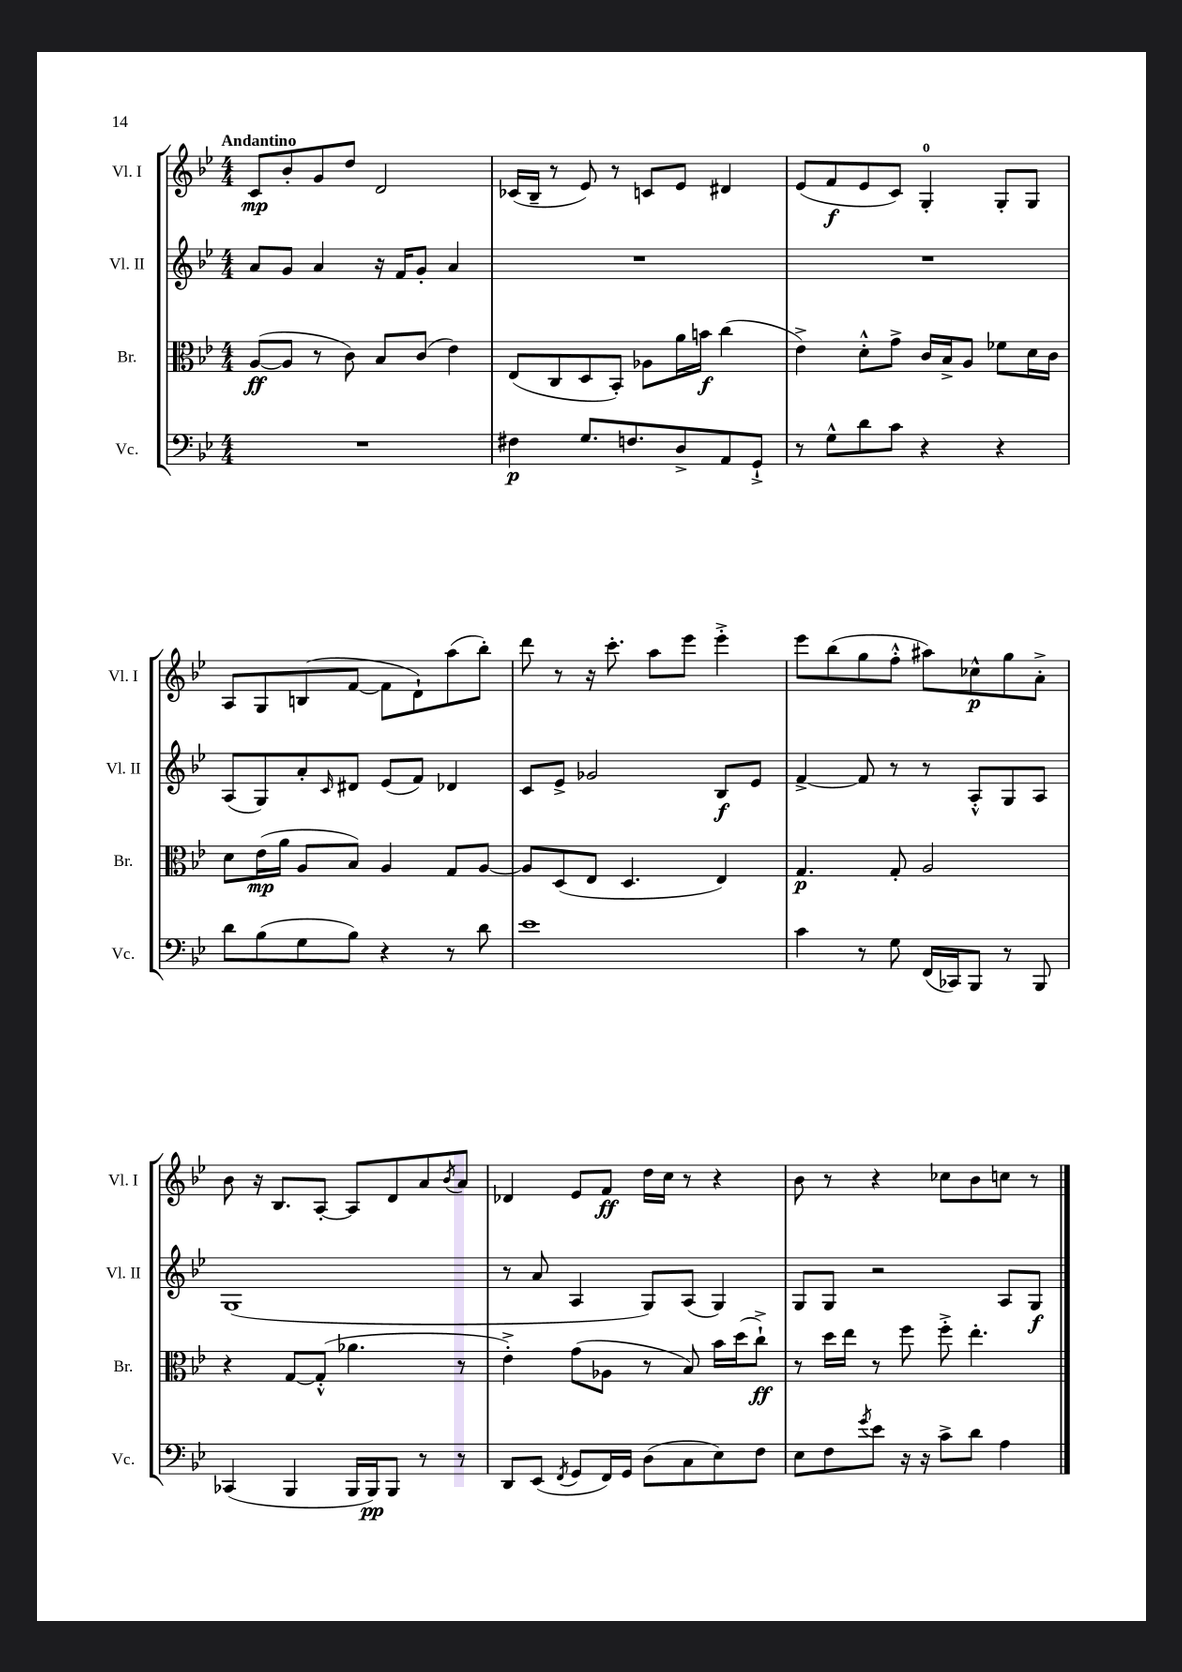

**kern	**kern	**kern	**kern
*staff4	*staff3	*staff2	*staff1
*clefF4	*clefC3	*clefG2	*clefG2
*k[b-e-]	*k[b-e-]	*k[b-e-]	*k[b-e-]
*M4/4	*M4/4	*M4/4	*M4/4
1r	([8A	8a	8c
.	8A]	8g	8b-'
.	8r	4a	8g
.	8c)	.	8dd
.	8B-	16r	2d
.	.	16f	.
.	(8c	8g'	.
.	4e-)	4a	.
=	=	=	=
4F#	(8E-	1r	(16c-
.	.	.	16B-~
.	8C	.	8r
8.G	8D	.	8e-)
.	8BB-')	.	8r
8.F	.	.	.
.	8A-	.	8c
8D^	16a	.	8e-
.	16b	.	.
8AA	(4cc	.	4d#
8GG`^	.	.	.
=	=	=	=
8r	4e-^)	1r	(8e-
8G^^	.	.	8f
8d	8d'^^	.	8e-
8c	8g^	.	8c)
4r	16c	.	4G'
.	16B-^	.	.
.	8A	.	.
4r	8f-	.	8G'
.	16d	.	8G
.	16c	.	.
=	=	=	=
8d	8d	(8A	8A
(8B-	(16e-	8G)	8G
.	16a	.	.
8G	8A	8a'	(8B
.	.	16qqc	.
8B-)	8B-)	8d#	[8f
4r	4A	(8e-	8f]
.	.	8f)	8d`)
8r	8G	4d-	(8aa
8d	[8A	.	8bb-')
=	=	=	=
1e-	8A]	8c	8ddd
.	(8D	8e-^	8r
.	8E-	2g-	16r
.	.	.	8.ccc'
.	4.D	.	.
.	.	.	8aa
.	.	.	8eee-
.	4E-)	8B-	4eee-'^
.	.	8e-	.
=	=	=	=
4c	4.G	[4f^	8eee-
.	.	.	(8bb-
8r	.	8f]	8gg
8G	8G'	8r	8ff'^^
(16FF	2A	8r	8aa#)
16CC-)	.	.	.
8BBB-	.	8A'^^	8cc-^^
8r	.	8G	8gg
8BBB-	.	8A	8a'^
=	=	=	=
(4CC-	4r	(1G	8b-
.	.	.	16r
.	.	.	8.B-
4BBB-	[8G	.	.
.	(8G'^^]	.	[8A'
16BBB-	4.a-	.	8A]
16BBB-)	.	.	.
8BBB-	.	.	8d
8r	.	.	8a
.	.	.	8qb-
8r	8r	.	8a
=	=	=	=
8DD	4e-'^)	8r	4d-
(8EE-	.	8a	.
8qFF	.	.	.
8GG	(8g	4A	8e-
16FF)	8A-	.	8f
16GG	.	.	.
(8D	8r	8G)	16dd
.	.	.	16cc
8C	8B-)	(8A	8r
8E-)	16b-	4G)	4r
.	(16dd	.	.
8F	8cc`^)	.	.
=	=	=	=
8E-	8r	8G	8b-
8F	16dd	8G	8r
.	16ee-	.	.
8qg	.	.	.
8e-	8r	2r	4r
16r	8ff	.	.
16r	.	.	.
8c^	8ff'^	.	8cc-
8d	4.ee-'	.	8b-
4A	.	8A	8cc
.	.	8G	8r
==	==	==	==
*-	*-	*-	*-
